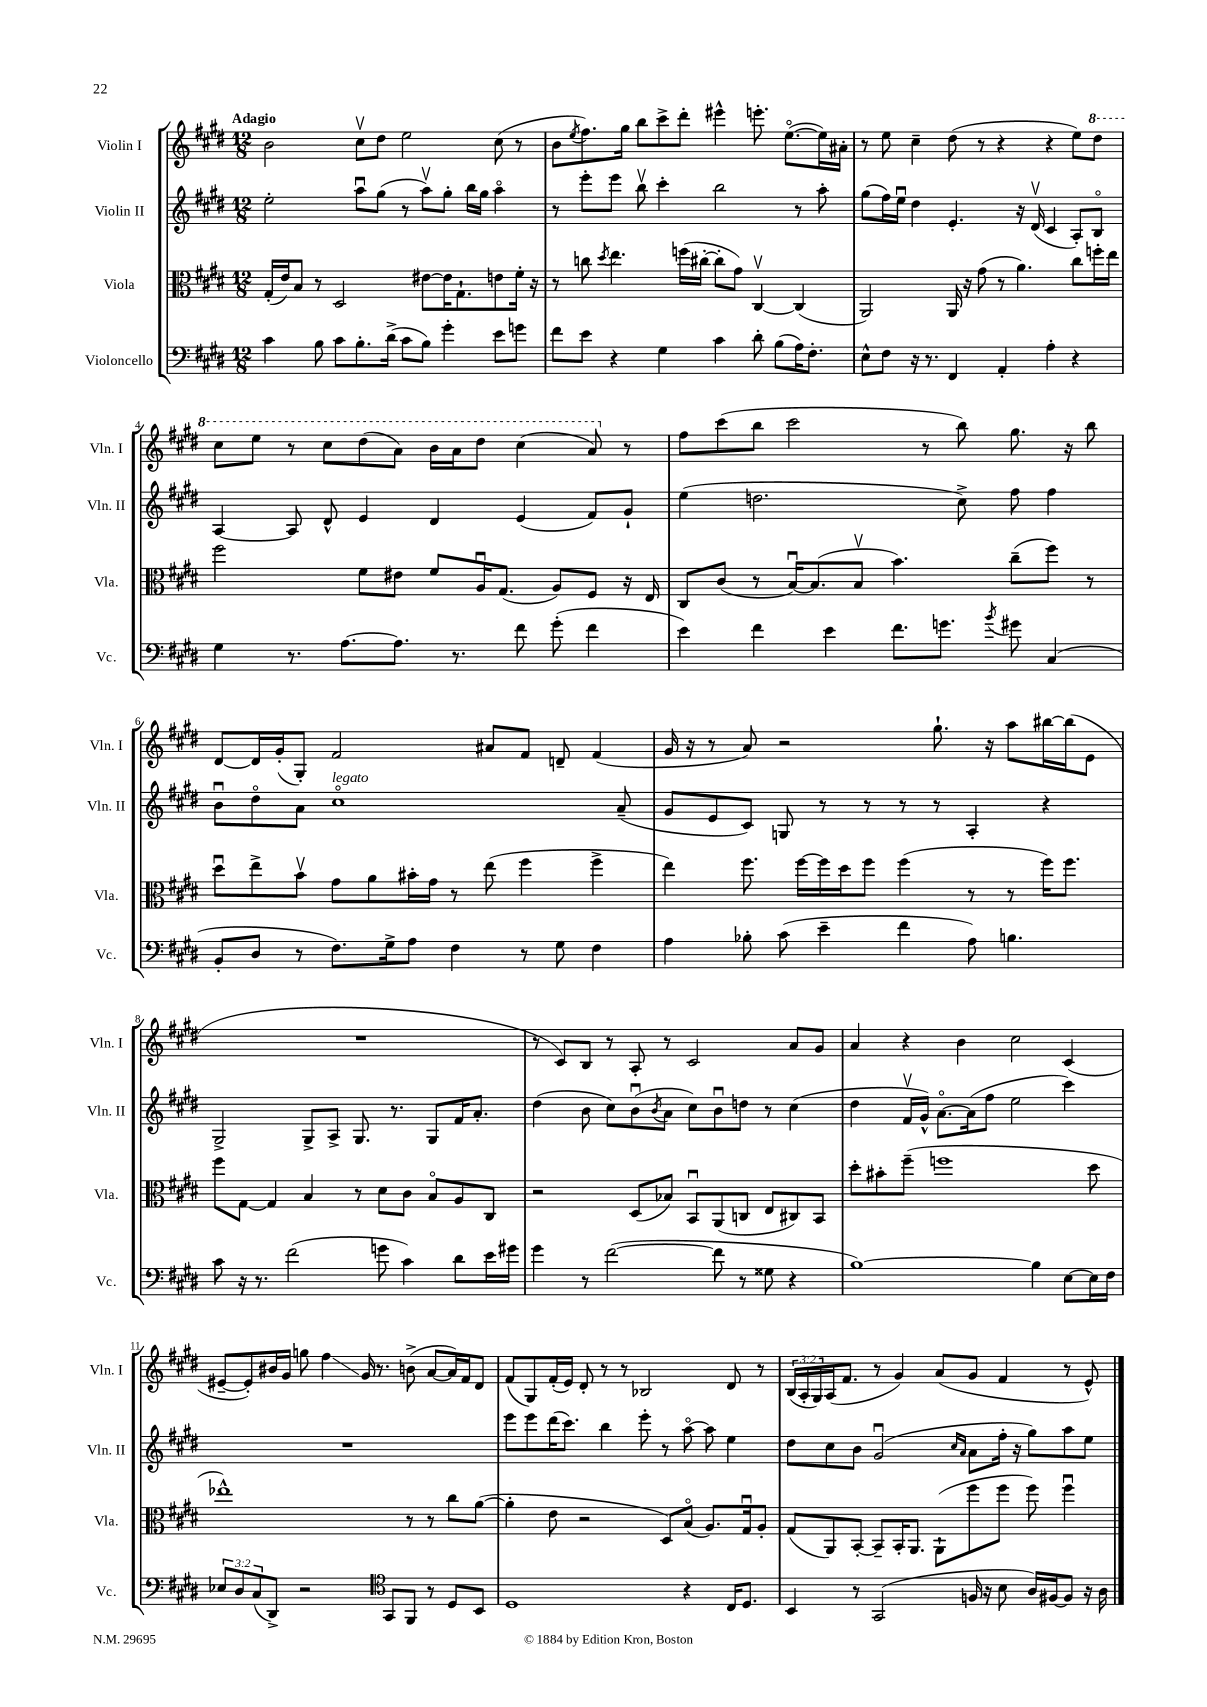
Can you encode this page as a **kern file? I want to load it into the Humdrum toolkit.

**kern	**kern	**kern	**kern
*staff4	*staff3	*staff2	*staff1
*clefF4	*clefC3	*clefG2	*clefG2
*k[f#c#g#d#]	*k[f#c#g#d#]	*k[f#c#g#d#]	*k[f#c#g#d#]
*M12/8	*M12/8	*M12/8	*M12/8
4c#	(16G#'	2ee'	2b
.	16e)	.	.
.	8B	.	.
8B	8r	.	.
8c#	2D#	.	.
8.B'	.	8aau	8cc#v
.	.	(8gg#	8dd#
(16d#^	.	.	.
8c#	.	8r	2ee
8B)	[8e#	8aav)	.
4g#'	16e#]	8gg#'	.
.	8.G#`	.	.
.	.	16bb	.
.	.	16gg#	.
8e	8e	4aao	(8cc#
8g	16f#'	.	8r
.	16r	.	.
=	=	=	=
8f#	8r	8r	8b
.	.	.	8qee
8e	8cc	8eee'	8.ff#)
.	8qdd#	.	.
4r	4.ee	8eee	.
.	.	.	16gg#
.	.	8bbv	8bb
4G#	.	4ccc#'	8ccc#^
.	(16ff	.	8ddd#'
.	[16cc#'	.	.
4c#	8cc#']	2bb	4eee#^^
.	8g#)	.	.
8d#'	[4C#v	.	8.eee'
(8B	.	.	.
.	.	.	([8.eeo
16A)	(4C#]	8r	.
8.F#'	.	.	.
.	.	8aa'	16ee])
.	.	.	16a#'
=	=	=	=
8E^^	2AA)	(8gg#	8r
8F#	.	16ff#)	8ee
.	.	16eeu	.
16r	.	4dd#	4cc#~
8.r	.	.	.
4FF#	16AA	4.e'	(8dd#
.	16r	.	.
.	(8g#	.	8r
4AA'	8r	.	4r
.	4.a)	16r	.
.	.	(16d#v	.
4A'	.	4c#	4r
4r	8cc#	8A')	8ee)
.	16ff'	8Bo	8ddd#
.	16ee	.	.
=	=	=	=
4G#	2ff#	[4A	8ccc#
.	.	.	8eee
8.r	.	8A]	8r
.	.	8d#^^	8ccc#
[8.A	.	.	.
.	8f#	4e	(8ddd#
8.A]	8e#	.	8aa)
.	8f#	4d#	16bb
8.r	.	.	16aa
.	16Au	.	8ddd#
.	(8.G#	.	.
8f#	.	(4e	(4ccc#
(8g#'	8A)	.	.
4f#	8F#	8f#)	8aa)
.	16r	8g#`	8r
.	16E	.	.
=	=	=	=
4e)	8C#	(4ee	8ff#
.	(8c#	.	(8ccc#
4f#	8r	2.dd	8bb
.	[16Bu)	.	2ccc#
.	(8.B]	.	.
4e	.	.	.
.	8Bv	.	.
8.f#	4.b)	.	.
.	.	.	8r
8.g	.	.	.
.	.	8cc#^)	8bb)
8qb	.	.	.
8g#	(8cc#~	8ff#	8.gg#
(4C#	8ff#)	4ff#	.
.	.	.	16r
.	8r	.	8bb
=	=	=	=
8BB'	8dd#u	8bu	[8d#
8D#	8ee^	8dd#o	16d#]
.	.	.	(16g#'
8r	8bv	8a	8G#')
8.F#)	8g#	1cc#o	2f#
.	8a	.	.
16G#^	.	.	.
8A	16b#'	.	.
.	16g#	.	.
4F#	8r	.	.
.	(8ee	.	8a#
8r	4ff#	.	8f#
8G#	.	.	8d~
4F#	4ff#^	.	(4f#
.	.	(8a~	.
=	=	=	=
4A	4ee)	8g#	16g#
.	.	.	16r
.	.	8e	8r
8B-'	8.ff#	8c#)	8a)
(8c#	.	8G	2r
.	[16ff#	.	.
4e~	16ff#]	8r	.
.	16dd#	.	.
.	8ff#	8r	.
4f#	(4ff#	8r	.
.	.	8r	8.gg#`
8A)	8r	4A'	.
.	.	.	16r
4.B	8r	.	8aa
.	16ff#)	4r	[16bb#
.	8.ff#	.	(16bb#]
.	.	.	8e
=	=	=	=
8c#	8ff#	2G#^	1.r
16r	[8G#	.	.
8.r	.	.	.
.	4G#]	.	.
(2f#	.	.	.
.	4B	8G#^	.
.	.	8A^	.
.	8r	8.G#	.
8g	8d#	.	.
.	.	8.r	.
4c#)	8c#	.	.
.	8Bo	8G#	.
8d#	8A	16f#	.
.	.	8.a'	.
16e	8C#	.	.
16g#	.	.	.
=	=	=	=
4g#	2r	(4dd#	8r
.	.	.	8c#)
8r	.	8b	8B
([2f#	.	8cc#)	8r
.	(8D#	(8bu	8A'
.	.	8qb	.
.	8B-)	8a	8r
.	8BBu	8cc#)	2c#
8f#]	(8AA	8bu	.
8r	8C	8dd	.
8G##	8E	8r	.
4r	8C#)	(4cc#	8a
.	8BB	.	8g#
=	=	=	=
[1B)	8dd#'	4dd#	4a
.	8b#'	.	.
.	(8ff#~	16f#v	4r
.	.	16g#^^)	.
.	1ff	[8.ao	.
.	.	.	4b
.	.	(16a]	.
.	.	8ff#	.
.	.	2ee	2cc#
4B]	.	.	.
[8E	.	4ccc#)	(4c#
16E]	8dd#	.	.
16F#	.	.	.
=	=	=	=
12E-	1ee-^^)	1.r	[8e#~
12D#	.	.	.
.	.	.	8e#'])
(12C#	.	.	.
8DD#^)	.	.	16b#
.	.	.	16g#
2r	.	.	8gg
.	.	.	4ff#
.	.	.	16g#
.	.	.	8.r
*clefC4	*	*	*
8GG#	.	.	.
8FF#	8r	.	(8b^
8r	8r	.	[8a
8D#	8cc#	.	16a])
.	.	.	16f#
8BB	([8a	.	8d#
=	=	=	=
1D#	4a']	8eee	(8f#
.	.	8eee	8G#)
.	8e	(16ddd#	(16f#'
.	.	8.ccc#)	16e)
.	2r	.	8d#'
.	.	4bb	8r
.	.	.	8r
.	.	8eee'	2B-
.	8D#)	8r	.
4r	(8Bo	[8aao	.
.	8.A)	8aa]	.
16C#	.	4ee	8d#
8.D#	16G#u	.	.
.	8A'	.	8r
=	=	=	=
4BB	(8G#	8dd#	(24B
.	.	.	24A'
.	.	.	24G#)
.	8AA)	8cc#	(16A
.	.	.	8.f#
8r	[8BB'	8b	.
(2GG#	8BB~]	(2g#u	8r
.	16BB'	.	4g#)
.	8.AA	.	.
.	(8AA`	.	(8a
.	.	16qqcc#	.
.	.	16qqa	.
16F	8ff#	8a	8g#
16r	.	.	.
8B	8ff#	16ff#'	4f#
.	.	16r	.
16A)	8ff#)	8gg#)	.
[16F#	.	.	.
8F#]	4ff#u	8aa	8r
16r	.	8ee	8e^^)
16A	.	.	.
==	==	==	==
*-	*-	*-	*-
